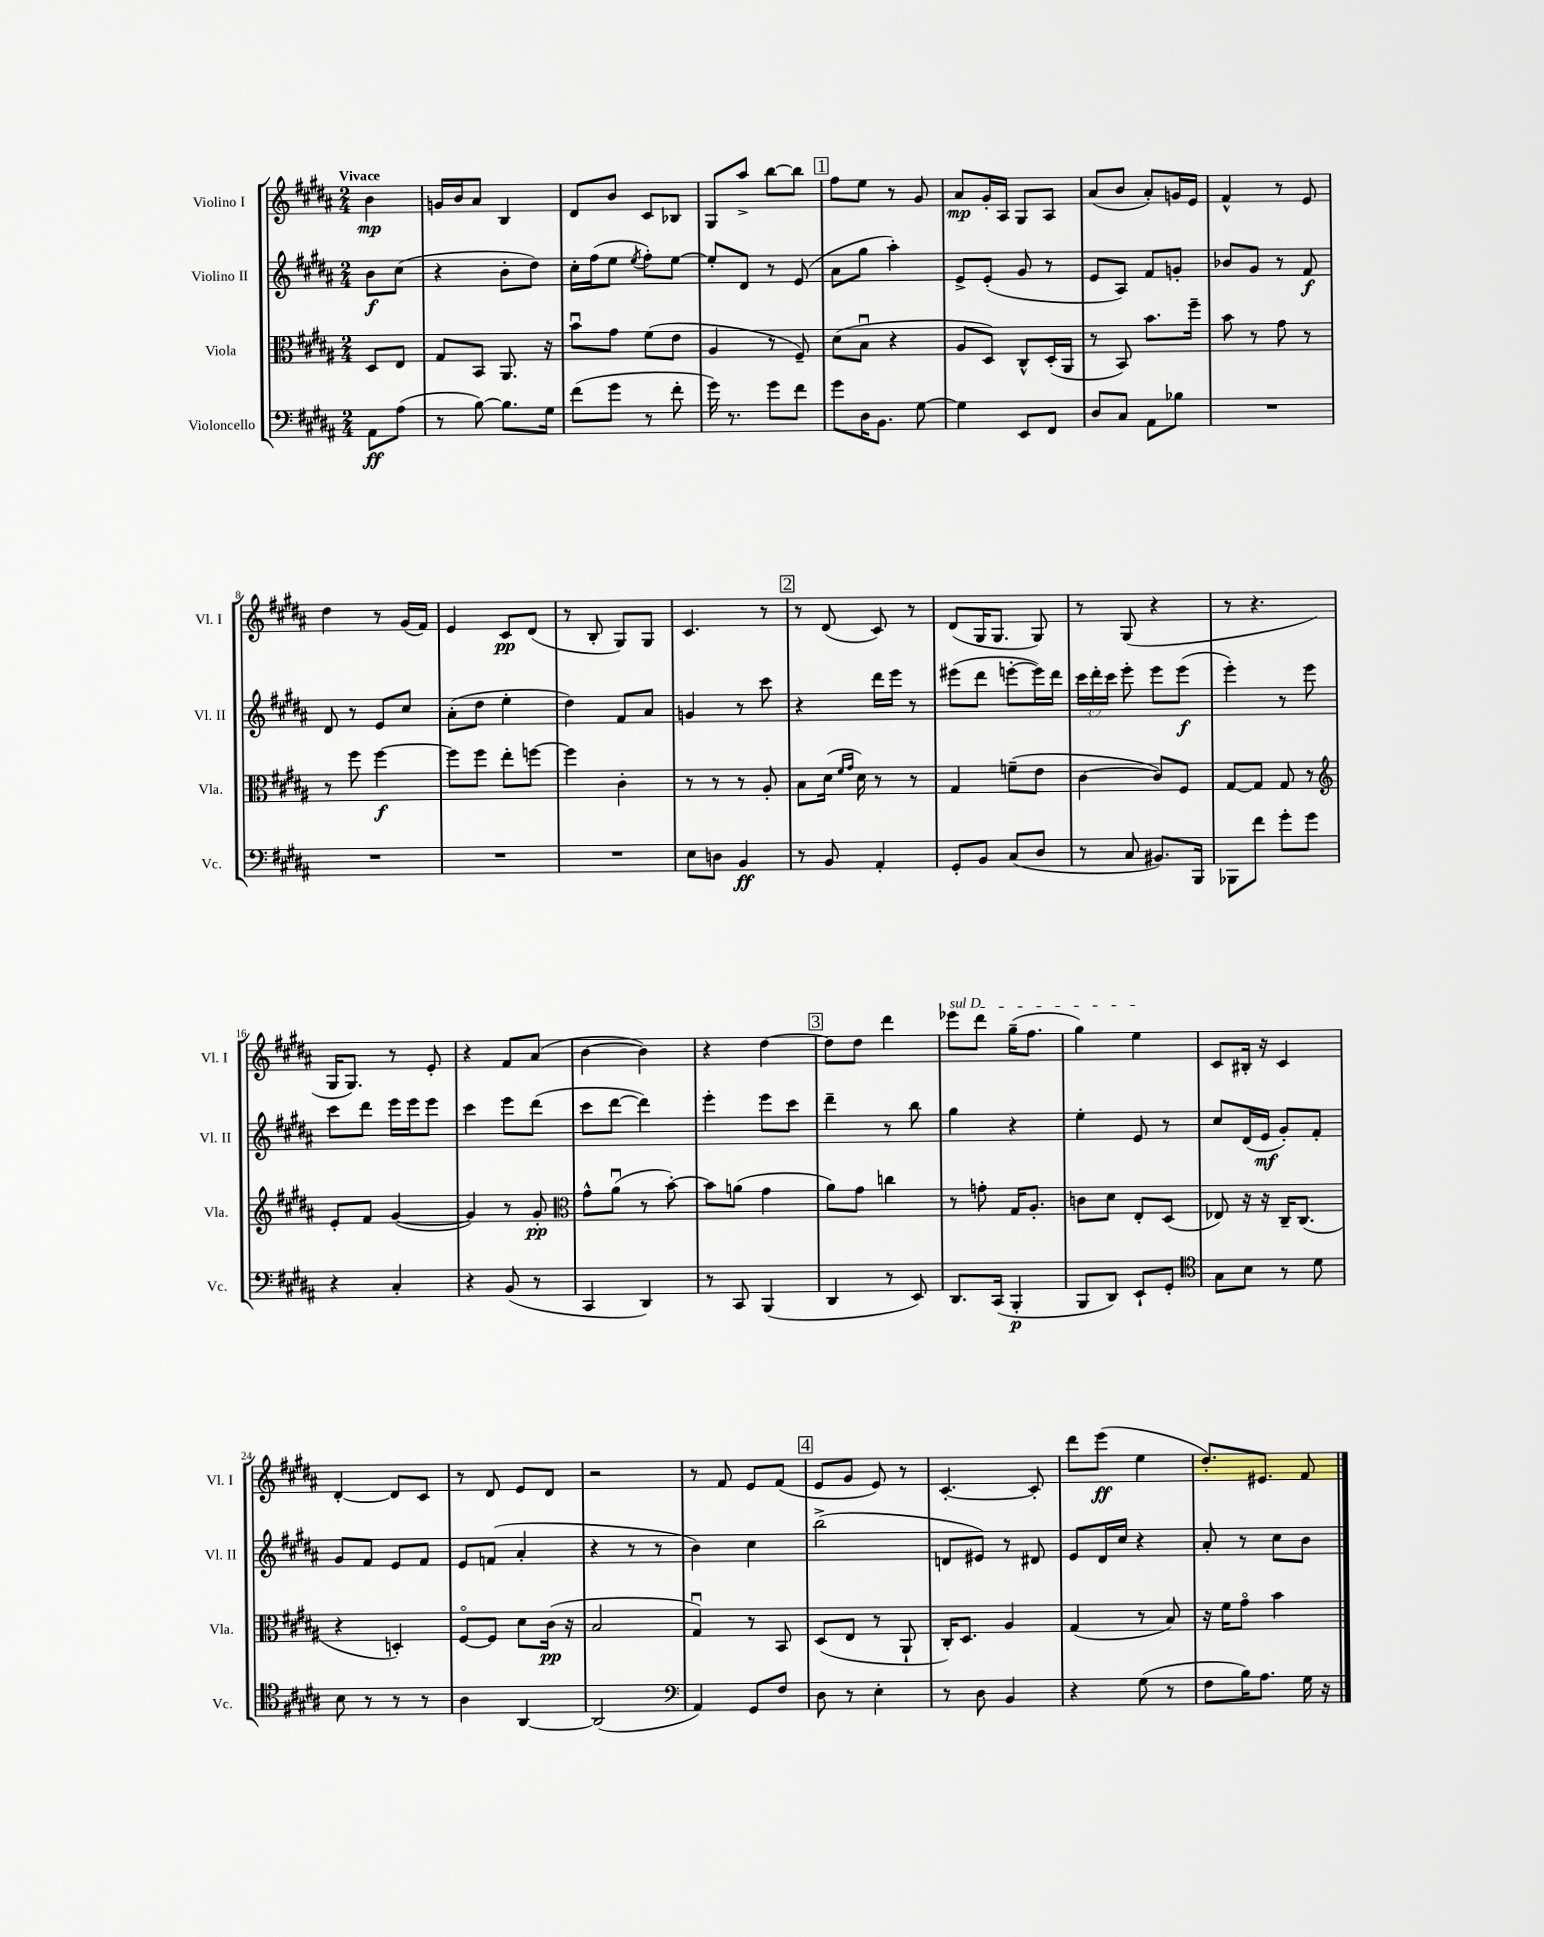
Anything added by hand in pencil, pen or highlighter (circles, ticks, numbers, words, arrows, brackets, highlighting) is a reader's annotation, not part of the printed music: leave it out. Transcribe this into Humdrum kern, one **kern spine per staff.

**kern	**kern	**kern	**kern
*staff4	*staff3	*staff2	*staff1
*clefF4	*clefC3	*clefG2	*clefG2
*k[f#c#g#d#a#]	*k[f#c#g#d#a#]	*k[f#c#g#d#a#]	*k[f#c#g#d#a#]
*M2/4	*M2/4	*M2/4	*M2/4
8AA#\L	8D#/L	8b\L	4b\
(8A#\J	8E/J	(8cc#\J	.
=	=	=	=
8r	8G#/L	4r	16g/LL
.	.	.	16b/J
[8B\)	8BB/J	.	8a#/J
8.B\]L	8.AA#/	8b'\L	4B/
.	.	8dd#\J)	.
16G#\Jk	16r	.	.
=	=	=	=
(8f#\L	8bu\L	16cc#'\LL	8d#/L
.	.	(16ff#\J	.
8g#\J	8g#\J	8ee\J	8b/J
.	.	8qee/	.
8r	(8f#\L	8ff#'\L)	8c#/L
8f#'\	8e\J	[8ee\J	8B-/J
=	=	=	=
16g#\)	4A#/	8ee'/]L	8G#/L
8.r	.	.	.
.	.	8d#/J	8aa#^/J
8g#\L	8r	8r	[8bb\L
8f#\J	8F#~/)	(8e/	8bb\]J
=	=	=	=
8g#\L	(8d#\L	8a#\L	8ff#\L
16D#\K	8Bu\J	8gg#\J	8ee\J
8.BB\J	.	.	.
.	4r	4aa#'\)	8r
[8G#\	.	.	8g#/
=	=	=	=
4G#\]	8A#/L	8e^/L	8a#/L
.	8D#/J)	(8e'/J	16g#'/L
.	.	.	16A#/JJ
8EE/L	8C#^^/L	8g#/	8G#/L
8FF#/J	(16D#'/L	8r	8A#/J
.	16AA#/JJ	.	.
=	=	=	=
8D#/L	8r	8e/L	(8a#/L
8C#/J	8BB/)	8A#/J)	8b/J
8AA#\L	8.b\L	8f#/L	8a#'/L)
8B-\J	.	8g'/J	16g/L
.	16ff#~\Jk	.	16e/JJ
=	=	=	=
2r	8b\	8b-/L	4f#^^/
.	8r	8g#/J	.
.	8g#\	8r	8r
.	8r	8f#/	8e/
=	=	=	=
2r	8r	8d#/	4dd#\
.	8ff#\	8r	.
.	[4ff#\	8e/L	8r
.	.	8cc#/J	(16g#/LL
.	.	.	16f#/JJ)
=	=	=	=
2r	8ff#\]L	(8a#'\L	4e/
.	8ff#\J	8dd#\J	.
.	8ee'\L	4ee'\	8c#/L
.	[8ff\J	.	(8d#/J
=	=	=	=
2r	4ff\]	4dd#\)	8r
.	.	.	8B'/
.	4c#'\	8f#/L	8G#/L)
.	.	8a#/J	8G#/J
=	=	=	=
8E\L	8r	4g/	4.c#/
8D\J	8r	.	.
4BB/	8r	8r	.
.	8A#'/	8ccc#\	8r
=	=	=	=
8r	8B\L	4r	8r
8BB/	(16d#\Jk	.	(8d#/
.	16qqf#/LL	.	.
.	16qqg#/JJ	.	.
.	16d#\)	.	.
4AA#'/	8r	16ddd#\LL	8c#/)
.	.	16eee\JJ	.
.	8r	8r	8r
=	=	=	=
8GG#'/L	4G#/	(8eee#\L	(8d#/L
8BB/J	.	8ddd#\J	16G#/K
.	.	.	8.G#/J
(8C#/L	(8f~\L	[8eee'\L	.
8D#/J	8e\J	16eee\]L)	8G#/)
.	.	16ddd#\JJ	.
=	=	=	=
8r	[4c#\	24ccc#\LL	8r
.	.	24ddd#'\	.
.	.	24ccc#\JJ	.
8C#/	.	8eee'\	(8G#/
8.BB#/L)	8c#/]L)	8eee\L	4r
.	8F#/J	(8eee\J	.
16BBB/Jk	.	.	.
=	=	=	=
8BBB-\L	[8G#/L	4eee'\)	8r
8f#\J	8G#/]J	.	4.r
8g#'\L	8G#/	8r	.
8g#\J	8r	8eee\	.
=	=	=	=
*	*clefG2	*	*
4r	8e'/L	8ccc#\L	16G#/LK
.	.	.	8.G#/J)
.	8f#/J	8ddd#\J	.
4C#'/	([4g#/	16eee\LL	8r
.	.	16eee\J	.
.	.	8eee\J	8e'/
=	=	=	=
4r	4g#/])	4ccc#\	4r
(8BB/	8r	8eee\L	8f#/L
8r	8g#'/	(8ddd#\J	(8a#/J
=	=	=	=
*	*clefC3	*	*
4CC#/	8g#^^\L	8ccc#\L	[4b\
.	(8a#u\J	[8ddd#\J	.
4DD#/)	8r	4ddd#\])	4b\])
.	[8b'\)	.	.
=	=	=	=
8r	8b\]L	4eee'\	4r
8CC#/	(8a\J	.	.
(4BBB/	4g#\	8eee\L	[4dd#\
.	.	8ccc#\J	.
=	=	=	=
4DD#/	8a#\L)	4ddd#~\	8dd#\]L
.	8g#\J	.	8dd#\J
8r	4cc\	8r	4ddd#\
8EE/)	.	8bb\	.
=	=	=	=
8.DD#/L	8r	4gg#\	8eee-\L
.	8g'\	.	8ddd#\J
(16CC#/Jk	.	.	.
4BBB'/	16G#/LK	4r	(16gg#~\LK
.	8.A#'/J	.	8.ff#\J
=	=	=	=
8BBB/L	8c\L	4ee'\	4gg#\)
8DD#/J)	8d#\J	.	.
8EE`/L	8E'/L	8e/	4ee\
8GG#'/J	(8D#/J	8r	.
=	=	=	=
*clefC4	*	*	*
8G#\L	8E-/)	8cc#/L	8c#/L
8B\J	16r	(16d#/L	16B#'/Jk
.	16r	16e/JJ	16r
8r	16C#~/LK	8g#'/L)	4c#/
.	(8.C#/J	.	.
8d#\	.	8f#'/J	.
=	=	=	=
8B\	4r	8g#/L	[4d#'/
8r	.	8f#/J	.
8r	4D'/)	8e/L	8d#/]L
8r	.	8f#/J	8c#/J
=	=	=	=
4A#\	[8F#o/L	8e/L	8r
.	8F#/]J	(8f/J	8d#/
[4AA#/	8d#\L	4a#'/	8e/L
.	(16c#\Jk	.	8d#/J
.	16r	.	.
=	=	=	=
(2AA#/]	2B/	4r	2r
.	.	8r	.
.	.	8r	.
=	=	=	=
*clefF4	*	*	*
4AA#/)	4G#u/)	4b\)	8r
.	.	.	8f#/
8GG#/L	8r	4cc#\	8e/L
8F#/J	8BB/	.	(8f#/J
=	=	=	=
8D#\	(8D#/L	(2bb^\	8e/L
8r	8E/J	.	8g#/J
4E'\	8r	.	8e/)
.	8AA#`/	.	8r
=	=	=	=
8r	16C#'/LK)	8d/L	[4.c#'/
.	8.D#/J	.	.
8D#\	.	8e#/J)	.
4BB/	4A#/	8r	.
.	.	8d#/	8c#'/]
=	=	=	=
4r	(4G#/	8e/L	8ddd#\L
.	.	16d#/L	(8eee\J
.	.	16cc#/JJ	.
(8G#\	8r	4r	4ee\
8r	8B/)	.	.
=	=	=	=
8F#\L	16r	8a#'/	8.dd#'/L)
.	16f#\LK	.	.
16B\K)	8g#o\J	8r	.
8.A#\J	.	.	8.e#/J
.	4b\	8cc#\L	.
16G#\	.	8b\J	8f#/
16r	.	.	.
==	==	==	==
*-	*-	*-	*-
